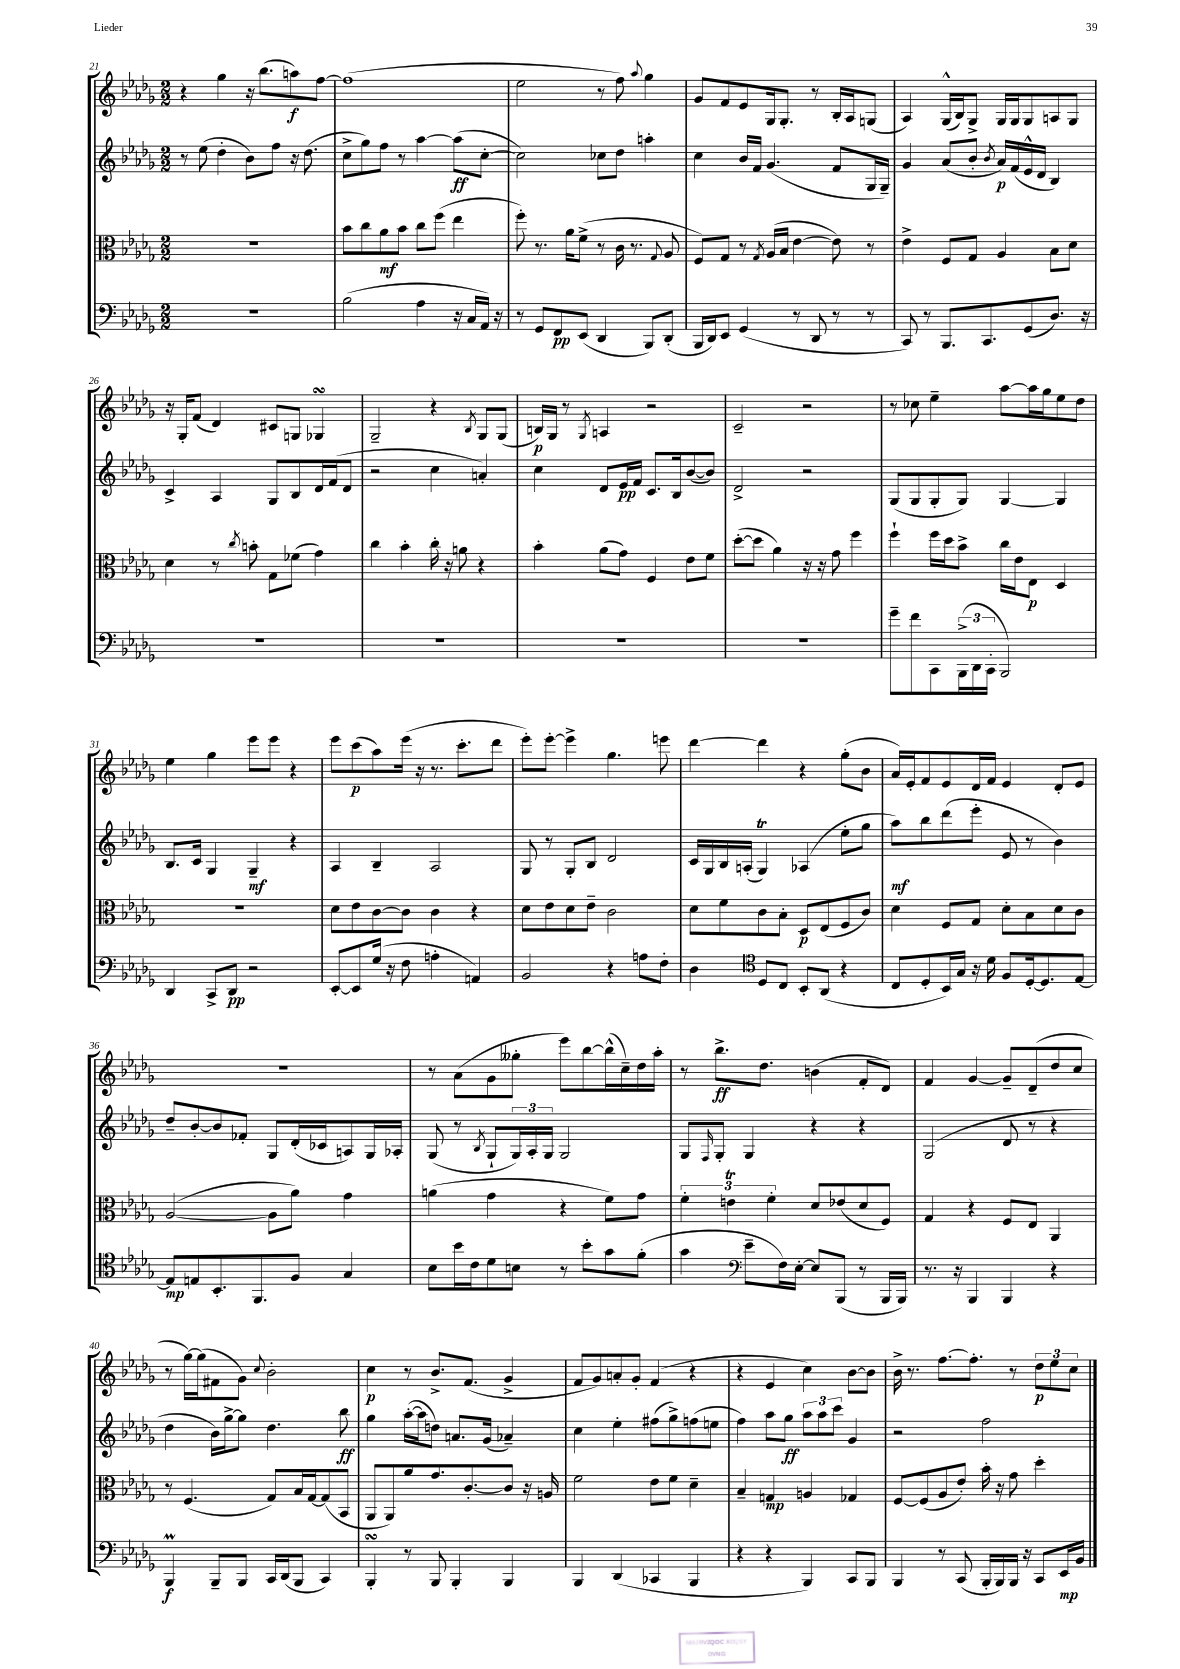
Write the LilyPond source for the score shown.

<<
\new StaffGroup <<
\new Staff = "s0" {
    \clef treble \key des \major \numericTimeSignature \time 2/2
    r4 ges''4 r16 bes''8.( a''8\f) f''8~ |
    f''1( |
    ees''2 r8 f''8) \appoggiatura { aes''8 } ges''4 |
    ges'8 f'8 ees'8 ges16 ges8.-. r8 bes16-. aes16 g8( |
    aes4) ges16-^( bes16) ges8-> ges16 ges16 ges8 a8 ges8 |
    r16 ges16-. f'8( des'4) cis'8 g8 ges4\turn |
    ges2-- r4 \acciaccatura { bes8 } ges8 ges8( |
    b16\p) ges16 r8 \acciaccatura { ges8 } a4 r2 |
    c'2-- r2 |
    r8 ces''8 ees''4-- aes''8~ aes''16 ges''16 ees''8 des''8 |
    ees''4 ges''4 ees'''8 ees'''8 r4 |
    ees'''8 c'''8\p( aes''8) ees'''16( r16 r8. c'''8.-. des'''8 |
    ees'''8-.) ees'''8~-. ees'''4-> ges''4. e'''8 |
    des'''4~ des'''4 r4 ges''8-.( bes'8 |
    aes'16) ees'16-. f'8 ees'8 des'16 f'16 ees'4 des'8-. ees'8 |
    R1 |
    r8 aes'8( ges'8 geses''8-. ees'''8) bes''8~ bes''16-^( c''16--) des''16 aes''16-. |
    r8 bes''8.->\ff des''8. b'4( f'8-. des'8) |
    f'4 ges'4~ ges'8-- des'8--( des''8 c''8 |
    r8 ges''16~) ges''16( fis'8 ges'8) \appoggiatura { c''8 } bes'2-. |
    c''4\p r8 bes'8.-> f'8.( ges'4-> |
    f'8 ges'8) a'8-. ges'8-. f'4( r4 |
    r4 ees'4 c''4) bes'8~ bes'8 |
    bes'16-> r8. f''8.~ f''8.-. r8 \tuplet 3/2 { des''8\p ees''8 c''8 } \bar "|." |
}
\new Staff = "s1" {
    \clef treble \key des \major \numericTimeSignature \time 2/2
    r8 ees''8( des''4-. bes'8) f''8 r16 des''8.( |
    c''8-> ges''8) f''8 r8 aes''4~ aes''8\ff( c''8~-. |
    c''2) ces''8 des''8 a''4-. |
    c''4 bes'16 f'16 ges'4.( f'8 ges16 ges16--) |
    ges'4 aes'8( bes'8-. \acciaccatura { bes'8 } aes'16\p) f'16( ees'16-^ des'16 bes4) |
    c'4-> aes4 ges8 bes8 des'16 f'16( des'8 |
    r2 c''4 a'4-.) |
    c''4 des'8 ees'16\pp f'16 c'8. bes16 bes'8~( bes'8) |
    des'2-> r2 |
    ges8( ges8 ges8-. ges8) ges4~ ges4 |
    bes8. c'16 ges4 ges4--\mf r4 |
    aes4 bes4-- aes2 |
    ges8 r8 ges8-. bes8 des'2 |
    c'16 ges16 bes16 a16-.( ges4\trill) aes4( ees''8-. ges''8 |
    aes''8\mf) bes''8 des'''8( ees'''8-. ees'8 r8 bes'4) |
    des''8-- bes'8~-. bes'8 fes'8-. ges8 des'16-.( ces'16 a8) ges16 aes16-. |
    ges8( r8 \acciaccatura { bes8 } ges8-! \tuplet 3/2 { ges16) aes16-. ges16 } ges2 |
    ges8 \grace { f16 } ges8-. ges4 r4 r4 |
    ges2( des'8 r8 r4 |
    des''4 bes'16) ges''16~-> ges''8 des''4. bes''8\ff |
    ges''4 aes''16~-.( aes''16 d''8) a'8. ges'16( aes'4--) |
    c''4 ees''4-. fis''8( ges''8->) f''8( e''8 |
    f''4) aes''8 ges''8\ff \tuplet 3/2 { aes''8 aes''8 c'''8 } ges'4 |
    r2 f''2 \bar "|." |
}
\new Staff = "s2" {
    \clef alto \key des \major \numericTimeSignature \time 2/2
    r1 |
    bes'8 c''8 aes'8\mf bes'8 c''8 f''8( ees''4 |
    f''8-.) r8. aes'16 f'8->( r8 c'16 r8. \appoggiatura { ges8 } aes8 |
    f8) ges8 r8 \acciaccatura { ges8 } aes16( bes16 ees'4~ ees'8) r8 |
    ees'4-> f8 ges8 aes4 bes8 des'8 |
    des'4 r8 \acciaccatura { c''8 } b'8-. ges8 fes'8( ges'4) |
    c''4 bes'4-. c''16-. r16 a'8 r4 |
    bes'4-. aes'8( ges'8) f4 ees'8 f'8 |
    des''8~-.( des''8 aes'4) r16 r16 ges'8 f''4 |
    f''4-! f''16 des''16 bes'8-> c''16 ees'16 ees8\p des4 |
    R1 |
    des'8 ees'8 c'8~ c'8 c'4 r4 |
    des'8 ees'8 des'8 ees'8-- c'2 |
    des'8 f'8 c'8 bes8-. des8\p ees8( f8 c'8) |
    des'4 f8 ges8 des'8-. bes8 des'8 c'8 |
    aes2~( aes8 aes'8) ges'4 |
    a'4( ges'4 r4 f'8) ges'8 |
    \tuplet 3/2 { f'4-. e'4\trill f'4-. } des'8 ees'8( des'8 f8) |
    ges4 r4 f8 ees8 aes,4 |
    r8 f4.( ges8) bes16 ges16~ ges8( bes,8 |
    aes,8 aes,8) aes'8 ges'8. c'8.~-. c'8 r16 a16 |
    f'2 ees'8 f'8 des'4-- |
    bes4-- g4\mp a4 ges4 |
    f8~ f8( aes8 ees'8-.) bes'16-. r16 ges'8 des''4-. \bar "|." |
}
\new Staff = "s3" {
    \clef bass \key des \major \numericTimeSignature \time 2/2
    r1 |
    bes2( aes4 r16 c16 aes,16) r16 |
    r8 ges,8 f,8\pp ees,8( des,4 bes,,8) des,8-.( |
    bes,,16 des,16) ees,8 ges,4( r8 des,8 r8 r8 |
    c,8) r8 bes,,8. c,8. ges,8( des8.) r16 |
    R1 |
    R1 |
    R1 |
    R1 |
    ges'8-- f'8 c,8 \tuplet 3/2 { bes,,16->( des,16 c,16-. } bes,,2) |
    des,4 c,8-> des,8\pp r2 |
    ees,8~-. ees,8 ges16( r16 f8 a4-. a,4) |
    bes,2 r4 a8 f8-. |
    des4 \clef tenor des8 c8 bes,8-. aes,8( r4 |
    c8 des8-. bes,16) ges16 r16 des'16 f8 des16~-. des8. ees8~ |
    ees8\mp e8 bes,8.-. f,8. f8 ges4 |
    bes8 bes'16 c'16 des'8 b8 r8 bes'8-. ges'8 f'8-.( |
    ges'4 \clef bass ees'8-- f16) ees16~-. ees8 bes,,8( r8 bes,,16 bes,,16) |
    r8. r16 bes,,4 bes,,4 r4 |
    bes,,4\prall\f bes,,8-- bes,,8 c,16 des,16( bes,,8 c,4) |
    bes,,4-.\turn r8 bes,,8 bes,,4-. bes,,4 |
    bes,,4 des,4( ces,4 bes,,4 |
    r4 r4 bes,,4) c,8 bes,,8 |
    bes,,4 r8 c,8( bes,,16-. bes,,16) bes,,16 r16 c,8 ees,16\mp bes,16 \bar "|." |
}
>>
>>
\layout { \context { \Score currentBarNumber = #21 } }
